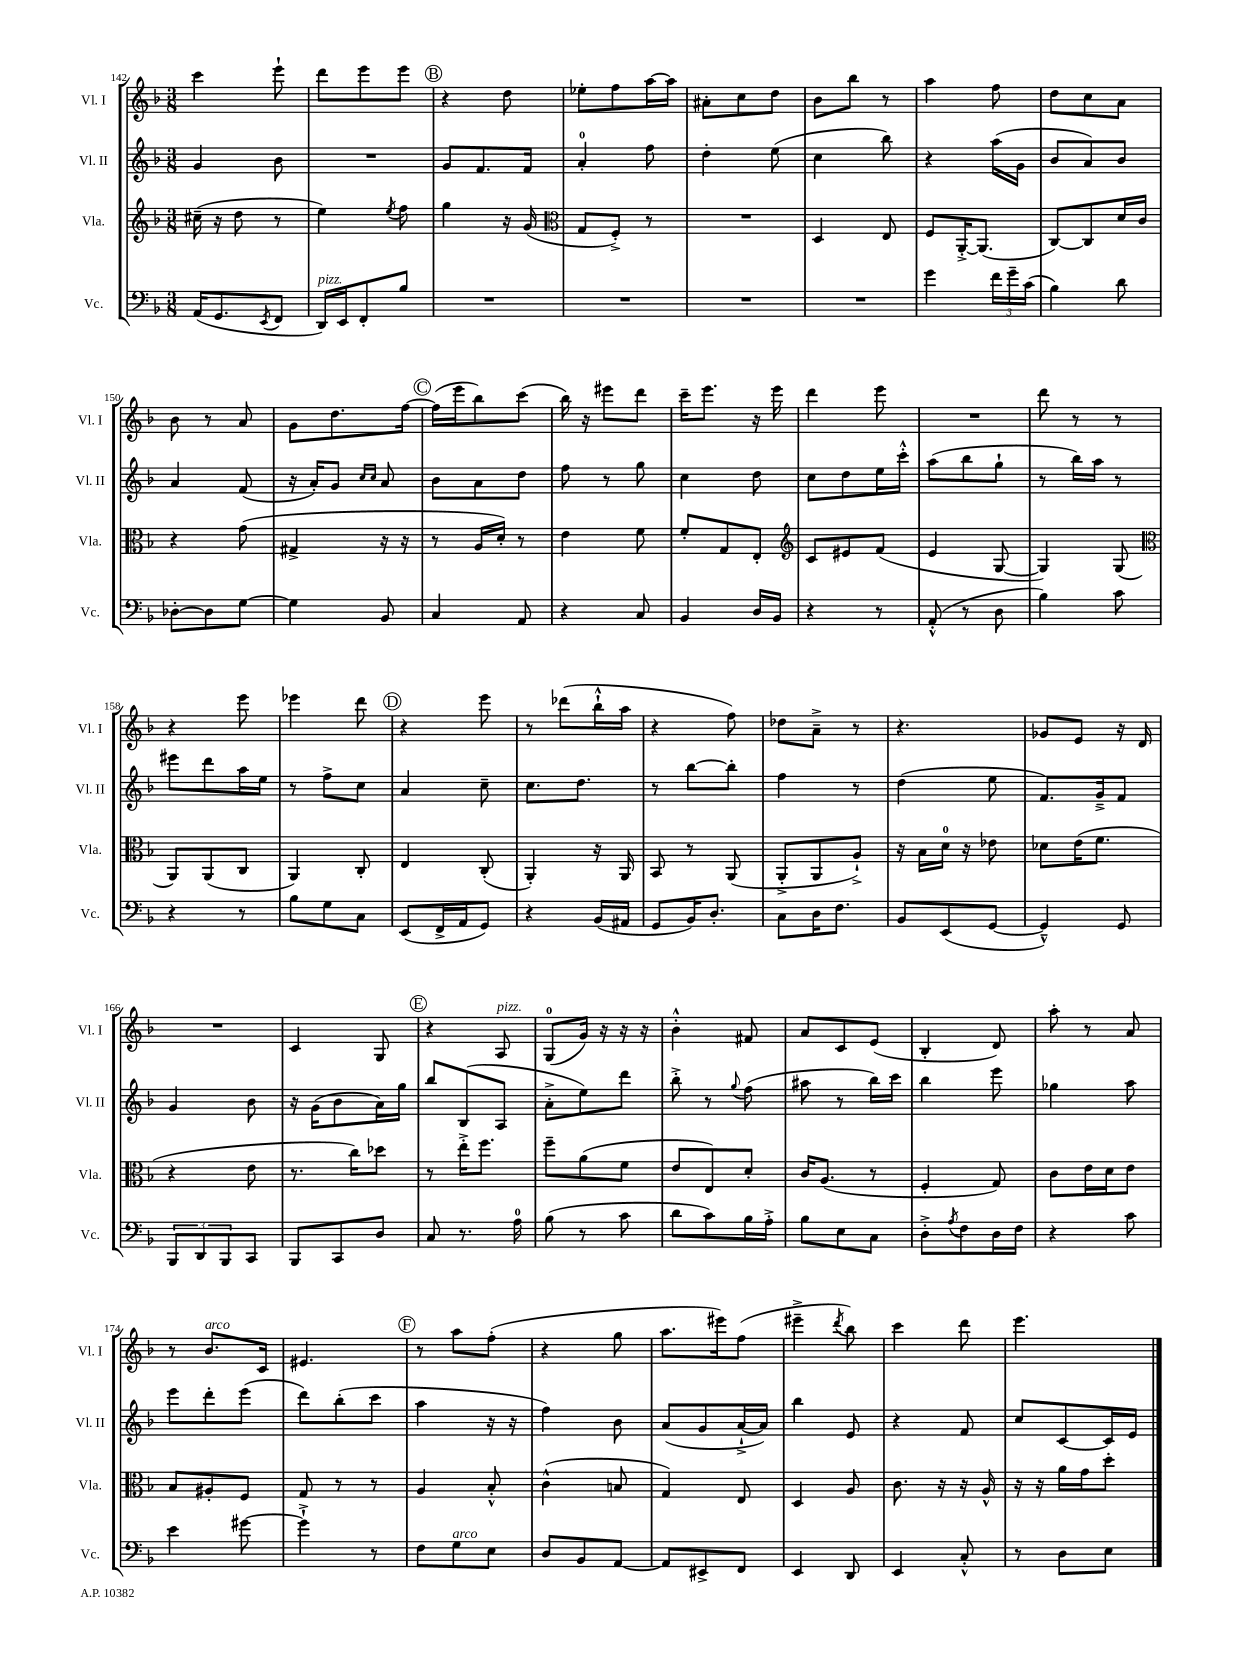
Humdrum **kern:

**kern	**kern	**kern	**kern
*staff4	*staff3	*staff2	*staff1
*clefF4	*clefG2	*clefG2	*clefG2
*k[b-]	*k[b-]	*k[b-]	*k[b-]
*M3/8	*M3/8	*M3/8	*M3/8
(16AA	(16cc#~	4g	4ccc
8.GG	16r	.	.
.	8dd	.	.
8qEE	.	.	.
8FF	8r	8b-	8eee`
=	=	=	=
16DD)	4ee)	4.r	8ddd
16EE	.	.	.
8FF'	.	.	8eee
.	8qee	.	.
8B-	8ff	.	8eee
=	=	=	=
4.r	4gg	8g	4r
.	.	8.f	.
.	16r	.	8dd
.	(16g	16f	.
=	=	=	=
*	*clefC3	*	*
4.r	8G	4a'	8ee-'
.	8F'^)	.	8ff
.	8r	8ff	[16aa
.	.	.	16aa]
=	=	=	=
4.r	4.r	4dd'	8a#'
.	.	.	8cc
.	.	(8ee	8dd
=	=	=	=
4.r	4D	4cc	8b-
.	.	.	8bb-
.	8E	8bb-)	8r
=	=	=	=
4g	8F	4r	4aa
.	[16AA'^	.	.
.	(8.AA]	.	.
24f	.	(16aa	8ff
24g~	.	.	.
.	.	16g	.
(24c	.	.	.
=	=	=	=
4B-)	[8C)	8b-	8dd
.	8C]	8a)	8cc
8d	16d	8b-	8a
.	16c	.	.
=	=	=	=
[8D-'	4r	4a	8b-
8D-]	.	.	8r
[8G	(8g	(8f	8a
=	=	=	=
4G]	4G#^	16r	8g
.	.	16a')	.
.	.	8g	8.dd
.	.	16qqcc	.
.	.	16qqcc	.
8BB-	16r	8a	.
.	16r	.	[16ff
=	=	=	=
4C	8r	8b-	(16ff]
.	.	.	16eee
.	16A	8a	8bb-)
.	16d')	.	.
8AA	8r	8dd	(8ccc
=	=	=	=
4r	4e	8ff	16bb-)
.	.	.	16r
.	.	8r	8eee#
8C	8f	8gg	8ddd
=	=	=	=
4BB-	8f'	4cc	16ccc~
.	.	.	8.eee
.	8G	.	.
16D	8E'	8dd	16r
16BB-	.	.	16eee
=	=	=	=
*	*clefG2	*	*
4r	8c	8cc	4ddd
.	8e#	8dd	.
8r	(8f	16ee	8eee
.	.	16ccc'^^	.
=	=	=	=
(8AA'^^	4e	(8aa	4.r
8r	.	8bb-	.
8D	[8G	8gg`	.
=	=	=	=
4B-)	4G])	8r	8ddd
.	.	16bb-)	8r
.	.	16aa	.
8c	(8G	8r	8r
=	=	=	=
*	*clefC3	*	*
4r	8AA)	8eee#	4r
.	(8AA	8ddd	.
8r	8C	16aa	8eee
.	.	16ee	.
=	=	=	=
8B-	4AA)	8r	4eee-
8G	.	8ff^	.
8C	8C'	8cc	8ddd
=	=	=	=
(8EE	4E	4a	4r
16FF^	.	.	.
16AA	.	.	.
8GG)	(8C'	8cc~	8eee
=	=	=	=
4r	4AA')	8.cc	8r
.	.	.	(8ddd-
.	.	8.dd	.
(16BB-	16r	.	16bb-`^^
16AA#	16AA	.	16aa
=	=	=	=
8GG	8BB-	8r	4r
16BB-)	8r	[8bb-	.
8.D'	.	.	.
.	(8AA	8bb-']	8ff)
=	=	=	=
8C	8AA'^	4ff	8dd-
16D	8AA	.	8a~^
8.F	.	.	.
.	8A`^)	8r	8r
=	=	=	=
8BB-	16r	(4dd	4.r
.	16B-	.	.
(8EE	16d	.	.
.	16r	.	.
[8GG	8e-	8ee	.
=	=	=	=
4GG~^^])	8d-	8.f)	8g-
.	(16e	.	8e
.	8.f	16g~^	.
8GG	.	8f	16r
.	.	.	16d
=	=	=	=
12BBB-	4r	4g	4.r
12DD	.	.	.
12BBB-	.	.	.
8CC	8e	8b-	.
=	=	=	=
8BBB-	8.r	16r	4c
.	.	(16g	.
8CC	.	8b-	.
.	16cc)	.	.
8D	8dd-	16a)	8G
.	.	16gg	.
=	=	=	=
8C	8r	8bb-	4r
8.r	16ee'^	(8B-	.
.	8.ff	.	.
.	.	8A	8A
16A	.	.	.
=	=	=	=
(8B-	8ff~	8a'^	(8G
8r	(8a	8ee)	16g)
.	.	.	16r
8c	8f	8ddd	16r
.	.	.	16r
=	=	=	=
8d	8e	8bb-'^	4b-'^^
8c)	8E)	8r	.
.	.	8qqgg	.
16B-	8d'	(8ff	8f#
16A'^	.	.	.
=	=	=	=
8B-	16c	8aa#	8a
.	(8.A	.	.
8E	.	8r	8c
8C	8r	16bb-)	(8e
.	.	16ccc	.
=	=	=	=
8D'^	4F'	4bb-	4B-'
8qA	.	.	.
8F	.	.	.
16D	8G)	8eee	8d)
16F	.	.	.
=	=	=	=
4r	8c	4gg-	8aa'
.	16e	.	8r
.	16d	.	.
8c	8e	8aa	8a
=	=	=	=
4e	8B-	8eee	8r
.	8A#'	8ddd'	8.b-
[8g#	8F	(8eee	.
.	.	.	16c
=	=	=	=
4g#`^]	8G	8ddd)	4.e#
.	8r	(8bb-'	.
8r	8r	8ccc	.
=	=	=	=
8F	4A	4aa	8r
8G	.	.	8aa
8E	8B-'^^	16r	(8ff'
.	.	16r	.
=	=	=	=
8D	(4c^^	4ff)	4r
8BB-	.	.	.
[8AA	8B	8b-	8gg
=	=	=	=
8AA]	4G)	(8a	8.aa
8EE#^	.	8g	.
.	.	.	16eee#)
8FF	8E	[16a`^	(8ff
.	.	16a])	.
=	=	=	=
4EE	4D	4bb-	4eee#~^
.	.	.	8qddd
8DD	8A	8e	8bb-)
=	=	=	=
4EE	8.c	4r	4ccc
.	16r	.	.
8C'^^	16r	8f	8ddd
.	16A^^	.	.
=	=	=	=
8r	16r	8cc	4.eee
.	16r	.	.
8D	16a	[8c	.
.	16g	.	.
8E	8dd'	16c]	.
.	.	16e	.
==	==	==	==
*-	*-	*-	*-
